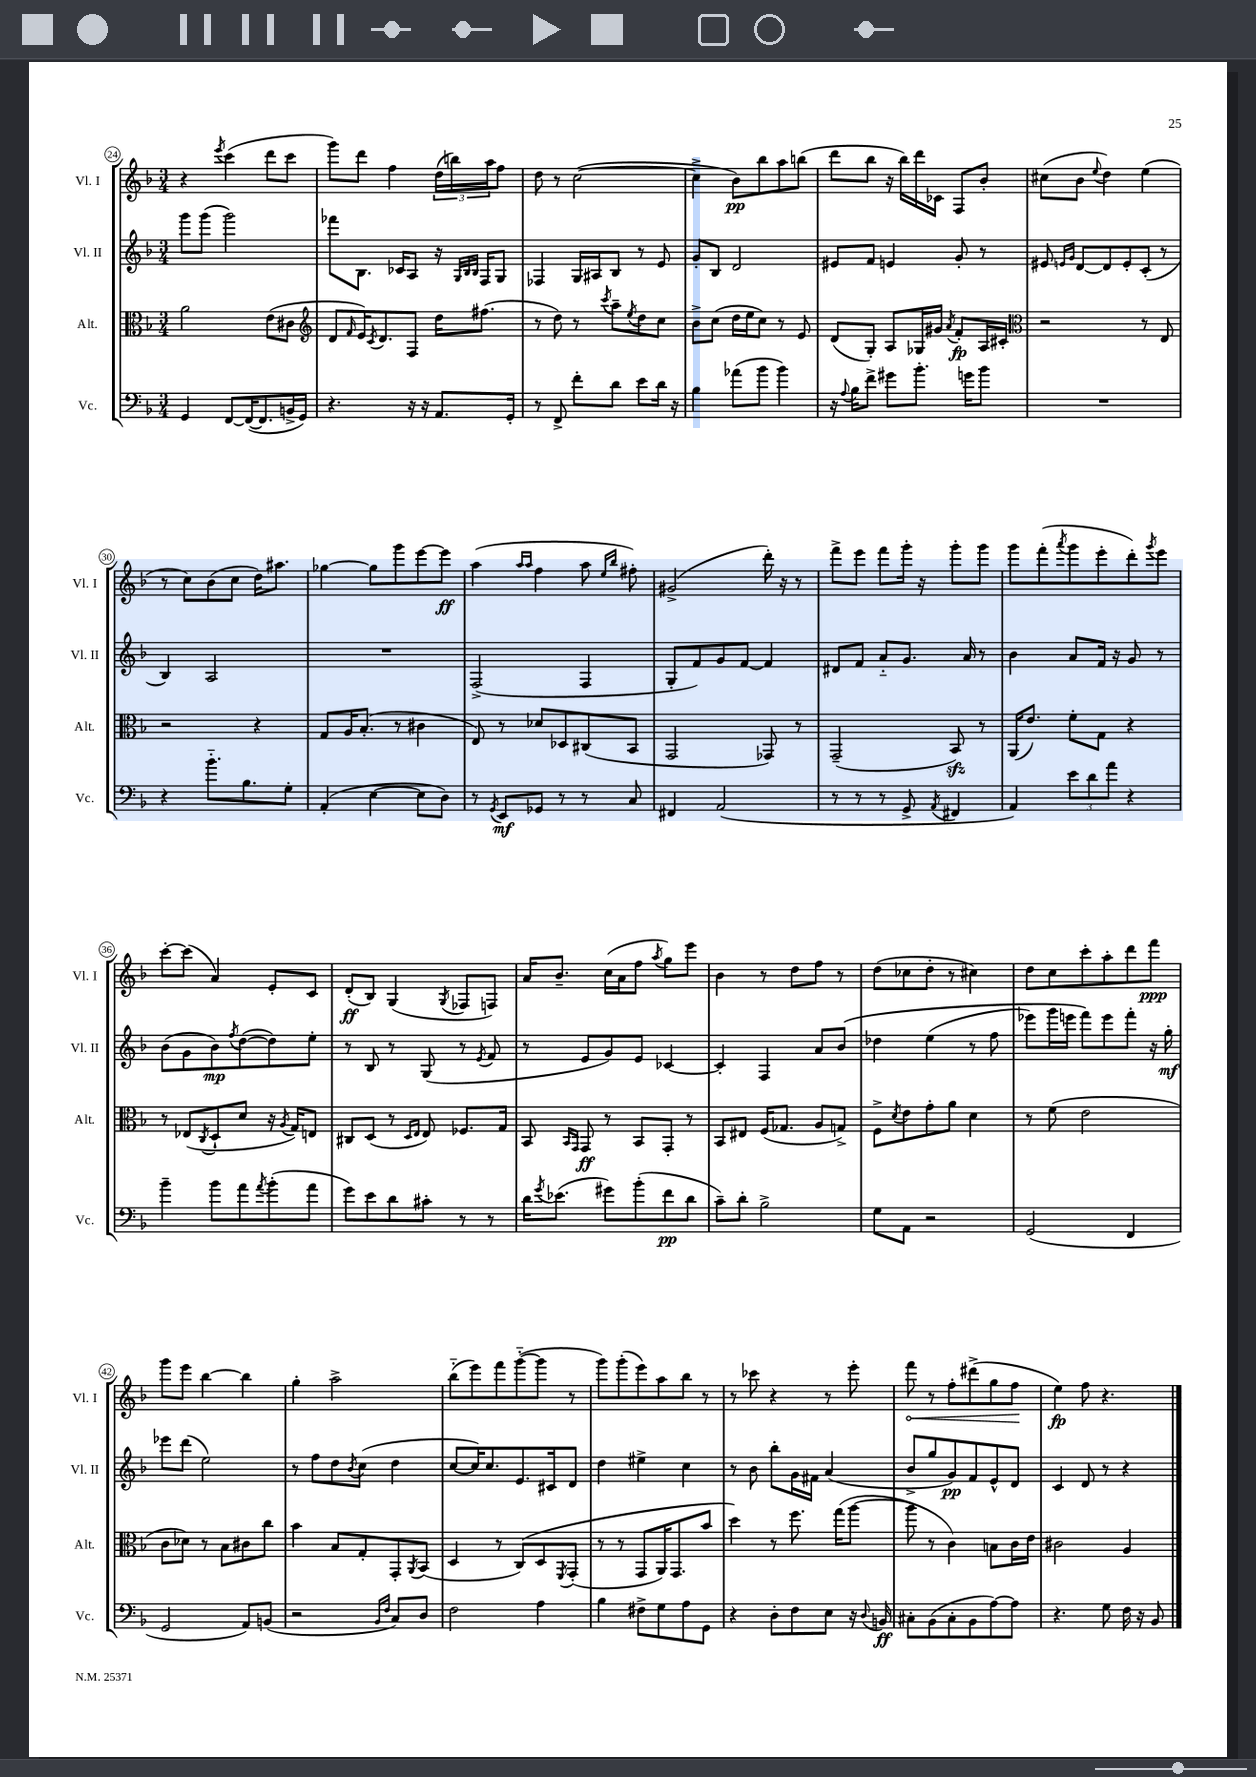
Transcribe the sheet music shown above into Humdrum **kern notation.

**kern	**dynam	**kern	**dynam	**kern	**dynam	**kern	**dynam
*part4	*part4	*part3	*part3	*part2	*part2	*part1	*part1
*staff4	*staff4	*staff3	*staff3	*staff2	*staff2	*staff1	*staff1
*I"Vc.	*	*I"Alt.	*	*I"Vl. II	*	*I"Vl. I	*
*I'Vc.	*	*I'Alt.	*	*I'Vl. II	*	*I'Vl. I	*
*clefF4	*	*clefC3	*	*clefG2	*	*clefG2	*
*k[b-]	*	*k[b-]	*	*k[b-]	*	*k[b-]	*
*M3/4	*	*M3/4	*	*M3/4	*	*M3/4	*
=24	=24	=24	=24	=24	=24	=24	=24
4GG/	.	2a\	.	8ggg\L	.	4r	.
.	.	.	.	(8ggg\J	.	.	.
.	.	.	.	.	.	8qeee/	.
[8FF/L	.	.	.	2ggg\)	.	(4ccc\	.
(16FF/K_	.	.	.	.	.	.	.
8.FF/]	.	.	.	.	.	.	.
.	.	(8e\L	.	.	.	8ddd\L	.
16BBn^/L	.	8c#X\J	.	.	.	8ccc\J	.
16GG/JJ)	.	.	.	.	.	.	.
=25	=25	=25	=25	=25	=25	=25	=25
*	*	*clefG2	*	*	*	*	*
4.r	.	8d/L	.	8fff-X\L	.	8ggg\L)	.
.	.	16qqf/	.	.	.	.	.
.	.	16e/K)	.	8.B-\J	.	8ddd\J	.
.	.	8qc/	.	.	.	.	.
.	.	8.d/	.	.	.	.	.
.	.	.	.	.	.	4ff\	.
.	.	.	.	16c-X/KL	.	.	.
16r	.	8F/J	.	8A/J	.	.	.
16r	.	.	.	.	.	.	.
8.AA/L	.	16dd\KL	.	16r	.	(24dd\LL	.
.	.	.	.	.	.	24bbn\)	.
.	.	.	.	32qqG/LLL	.	.	.
.	.	.	.	32qqB-/	.	.	.
.	.	.	.	32qqB-/JJJ	.	.	.
.	.	(8.ff#X\J	.	16F/KL	.	.	.
.	.	.	.	.	.	24aa\J	.
.	.	.	.	8G/J	.	8ff\J	.
16GG'/Jk	.	.	.	.	.	.	.
=26	=26	=26	=26	=26	=26	=26	=26
8r	.	8r	.	4F-X/	.	8dd\	.
8FF^/	.	8dd\)	.	.	.	8r	.
8f'\L	.	8r	.	16G/LL	.	([2cc\	.
.	.	.	.	16A#X/J	.	.	.
.	.	8qccc/	.	.	.	.	.
8d\J	.	8aa~\L	.	8B-/J	.	.	.
.	.	8qee/	.	.	.	.	.
8e\L	.	8dd\	.	8r	.	.	.
16d\Jk	.	8cc\J	.	8e/	.	.	.
16r	.	.	.	.	.	.	.
=27	=27	=27	=27	=27	=27	=27	=27
4B-\	.	8b-^\L	.	8g'/L	.	4cc^\]	.
.	.	(8cc\J	.	8B-/J	.	.	.
(8a-X\L	.	16dd\LL	.	2d/	.	8b-\L)	pp
.	.	16ee\J	.	.	.	.	.
8b-\J	.	8cc\J)	.	.	.	8bb-\	.
4b-\)	.	8r	.	.	.	8aa\	.
.	.	8e/	.	.	.	(8bbn\J	.
=28	=28	=28	=28	=28	=28	=28	=28
16r	.	(8d/L	.	8e#X/L	.	8ddd\L	.
8qqA/	.	.	.	.	.	.	.
16B-\KL	.	.	.	.	.	.	.
8f^\J	.	8G'/J)	.	8f/J	.	8bb-\J	.
8g#X\L	.	8A/L	.	4en/	.	16r	.
.	.	.	.	.	.	16bb-\LL)	.
8.b-'\J	.	16G-X/L	.	.	.	16ddd\	.
.	.	16g#X/JJ	.	.	.	16c-X\JJ	.
.	.	8qa/	.	.	.	.	.
.	.	8f'/L	fp	8g'/	.	8F/L	.
16gn\KL	.	.	.	.	.	.	.
8b-\J	.	16A/L	.	8r	.	8b-'/J	.
.	.	16c#X'/JJ	.	.	.	.	.
=29	=29	=29	=29	=29	=29	=29	=29
*	*	*clefC3	*	*	*	*	*
2.r	.	2r	.	8e#X/	.	(8cc#X\L	.
.	.	.	.	16qqen/LL	.	.	.
.	.	.	.	16qqg/JJ	.	.	.
.	.	.	.	[8d/L	.	8b-\J	.
.	.	.	.	.	.	8qqee/	.
.	.	.	.	8d/]	.	4dd\)	.
.	.	.	.	8e'/	.	.	.
.	.	8r	.	(8c'/J	.	(4ee\	.
.	.	8E/	.	8r	.	.	.
!!LO:LB:g=z
=30	=30	=30	=30	=30	=30	=30	=30
4r	.	2r	.	4B-/)	.	8r	.
.	.	.	.	.	.	8cc\L)	.
8.b-\L	.	.	.	2A/	.	(8b-\	.
.	.	.	.	.	.	8cc\J	.
8.B-\	.	.	.	.	.	.	.
.	.	4r	.	.	.	16dd\KL)	.
.	.	.	.	.	.	8.aa#X\J	.
8G'\J	.	.	.	.	.	.	.
=31	=31	=31	=31	=31	=31	=31	=31
(4AA'/	.	8G/L	.	2.r	.	[4gg-X\	.
.	.	16A/K	.	.	.	.	.
.	.	(8.B-'/J	.	.	.	.	.
[4E\	.	.	.	.	.	8gg-\L]	.
.	.	8r	.	.	.	8ggg\	.
8E\L]	.	4c#X\	.	.	.	[8eee\	.
8D\J)	.	.	.	.	.	8eee\J]	ff
=32	=32	=32	=32	=32	=32	=32	=32
8r	.	8E/)	.	(2F^/	.	(4aa\	.
8qGG/	.	.	.	.	.	.	.
8EE/L	mf	8r	.	.	.	.	.
.	.	.	.	.	.	16qqaa/LL	.
.	.	.	.	.	.	16qqaa/JJ	.
8GG-X/J	.	8d-X/L	.	.	.	4ff\	.
8r	.	8D-X/	.	.	.	.	.
8r	.	(8C#X/	.	4F/	.	8aa\	.
.	.	.	.	.	.	16qqee/LL	.
.	.	.	.	.	.	16qqbb-/JJ	.
8C/	.	8BB-/J	.	.	.	8ff#X'\)	.
=33	=33	=33	=33	=33	=33	=33	=33
4FF#X/	.	2GG/	.	8G'/L	.	(2g#X^/	.
.	.	.	.	8f/)	.	.	.
(2AA/	.	.	.	8g/	.	.	.
.	.	.	.	[8f/J	.	.	.
.	.	8GG-X/)	.	4f/]	.	16ddd'\)	.
.	.	.	.	.	.	16r	.
.	.	8r	.	.	.	8r	.
=34	=34	=34	=34	=34	=34	=34	=34
8r	.	(2GG~/	.	8d#X/L	.	8fff^\L	.
8r	.	.	.	8f/J	.	8eee\J	.
8r	.	.	.	8a/L	.	8fff\L	.
8GG^/	.	.	.	8.g/J	.	16ggg'\Jk	.
.	.	.	.	.	.	16r	.
8qAA/	.	.	.	.	.	.	.
4FF#X/	.	8BB-zz/)	.	.	.	8ggg'\L	.
.	.	.	.	16a/	.	.	.
.	.	8r	.	8r	.	8ggg\J	.
=35	=35	=35	=35	=35	=35	=35	=35
4AA/)	.	(16AA/KL	.	4b-\	.	8ggg\L	.
.	.	8.e/J)	.	.	.	.	.
.	.	.	.	.	.	(8fff'\	.
.	.	.	.	.	.	8qaaa/	.
12e\L	.	8f'\L	.	8a/L	.	8ggg\	.
12d\	.	.	.	.	.	.	.
.	.	8G\J	.	16f/Jk	.	8eee'\	.
12a\J	.	.	.	.	.	.	.
.	.	.	.	16r	.	.	.
4r	.	4r	.	8g/	.	8ddd'\)	.
.	.	.	.	.	.	8qggg/	.
.	.	.	.	8r	.	8eee\J	.
!!LO:LB:g=z
=36	=36	=36	=36	=36	=36	=36	=36
4b-~\	.	8r	.	(8b-\L	.	[8ccc'\L	.
.	.	(8E-X/L	.	8g\	.	(8ccc\J]	.
.	.	8qC/	.	.	.	.	.
8b-\L	.	8D`/	.	8b-\)	mp	4a/)	.
.	.	.	.	8qff/	.	.	.
8a\	.	8d/J	.	([8dd\	.	.	.
8qa/	.	.	.	.	.	.	.
(8b-'\	.	16r	.	8dd\])	.	8e'/L	.
.	.	8qA/	.	.	.	.	.
.	.	16G/KL)	.	.	.	.	.
8a\J	.	8En/J	.	8ee'\J	.	8c/J	.
=37	=37	=37	=37	=37	=37	=37	=37
8g\L)	.	8C#X/L	.	8r	.	(8d'/L	ff
8e\	.	(8D/J	.	8B-/	.	8B-/J)	.
8d\	.	8r	.	8r	.	(4G/	.
.	.	16qqD/LL	.	.	.	.	.
.	.	16qqE/JJ	.	.	.	.	.
8c#X'\J	.	8E/)	.	(8G/	.	.	.
.	.	.	.	.	.	8qG/	.
8r	.	8.F-X/L	.	8r	.	8F-X/L	.
.	.	.	.	8qe/	.	.	.
8r	.	.	.	8f/	.	8Fn/J)	.
.	.	16G/Jk	.	.	.	.	.
=38	=38	=38	=38	=38	=38	=38	=38
16d\KL	.	8BB-/	.	8r	.	16a/KL	.
8qg/	.	.	.	.	.	.	.
(8.e-X\J	.	.	.	.	.	8.b-~/J	.
.	.	16qqBB-/LL	.	.	.	.	.
.	.	16qqGG/JJ	.	.	.	.	.
.	.	8GG/	ff	8e/L	.	.	.
8g#X\L)	.	8r	.	8g/)	.	(16cc\LL	.
.	.	.	.	.	.	16a\J	.
(8b-'\	.	8BB-/L	.	8e/J	.	8ff\J	.
.	.	.	.	.	.	8qaa/	.
8f\	pp	8GG'/J	.	[4c-X/	.	8gg\L)	.
8d\J	.	8r	.	.	.	8eee\J	.
=39	=39	=39	=39	=39	=39	=39	=39
8c~\L)	.	8BB-/L	.	4c-'/]	.	4b-\	.
8d'\J	.	8E#X/J	.	.	.	.	.
2B-^\	.	(16F/KL	.	4F/	.	8r	.
.	.	8.G-X/J	.	.	.	.	.
.	.	.	.	.	.	8dd\L	.
.	.	8A/L	.	8a/L	.	8ff\J	.
.	.	8Gn^/J)	.	(8b-/J	.	8r	.
=40	=40	=40	=40	=40	=40	=40	=40
8G\L	.	8F^\L	.	4dd-X\	.	(8dd\L	.
.	.	8qd/	.	.	.	.	.
8AA\J	.	8e\	.	.	.	8cc-X\	.
2r	.	8g'\	.	(4ee\	.	8dd'\J	.
.	.	8a\J	.	.	.	8r	.
.	.	4d\	.	8r	.	4cc#X\)	.
.	.	.	.	8ff\	.	.	.
=41	=41	=41	=41	=41	=41	=41	=41
(2GG/	.	8r	.	8eee-X\L)	.	8dd\L	.
.	.	(8f\	.	16ggg\L	.	8cc\	.
.	.	.	.	16eeen\JJ	.	.	.
.	.	2e\	.	8fff\L)	.	8ccc'\	.
.	.	.	.	8eee\	.	8aa'\	.
4FF/	.	.	.	8fff'\J	.	8ddd\	.
.	.	.	.	16r	.	8fff\J	ppp
.	.	.	.	16gg'\	mf	.	.
!!LO:LB:g=z
=42	=42	=42	=42	=42	=42	=42	=42
2GG/	.	8c\L	.	8eee-X\L	.	8ggg\L	.
.	.	8d-X\J)	.	(8ddd\J	.	8eee\J	.
.	.	8r	.	2ee\)	.	[4bb-\	.
.	.	8B-\L	.	.	.	.	.
8AA/L)	.	8c#X\	.	.	.	4bb-\]	.
(8BBn/J	.	8cc\J	.	.	.	.	.
=43	=43	=43	=43	=43	=43	=43	=43
2r	.	4b-\	.	8r	.	4gg'\	.
.	.	.	.	8ff\L	.	.	.
.	.	8B-/L	.	8dd\	.	2aa^\	.
.	.	.	.	8qb-/	.	.	.
.	.	8G'/	.	(8cc\J	.	.	.
16qqBB-/LL	.	.	.	.	.	.	.
16qqF/JJ	.	.	.	.	.	.	.
8C/L)	.	8GG'/	.	4dd\	.	.	.
.	.	8qAA/	.	.	.	.	.
8D/J	.	(8BB-/J	.	.	.	.	.
=44	=44	=44	=44	=44	=44	=44	=44
2F\	.	4D/	.	[8cc/L	.	(8bb-\L	.
.	.	.	.	16cc/K])	.	8eee\)	.
.	.	.	.	8.cc/	.	.	.
.	.	8r	.	.	.	8fff\	.
.	.	(8C/L)	.	8.e/	.	([8ggg\	.
4A\	.	8D/	.	.	.	8ggg\J]	.
.	.	.	.	16c#X/k	.	.	.
.	.	8qFF/	.	.	.	.	.
.	.	(8GG'/J	.	8d/J	.	8r	.
=45	=45	=45	=45	=45	=45	=45	=45
4B-\	.	8r	.	4dd\	.	8ggg\L)	.
.	.	8r	.	.	.	(8ggg'\	.
8F#X^\L	.	8GG/L	.	4ee#X^\	.	8eee\)	.
8G\	.	16AA/K)	.	.	.	8aa\	.
.	.	8.GG/	.	.	.	.	.
8A\	.	.	.	4cc\	.	8bb-\J	.
8GG\J	.	8b-/J	.	.	.	8r	.
=46	=46	=46	=46	=46	=46	=46	=46
4r	.	4dd\)	.	8r	.	8r	.
.	.	.	.	8b-\	.	8ccc-X\	.
8D'\L	.	8r	.	8bb-'\L	.	4r	.
8F\	.	8.ff\	.	16g\L	.	.	.
.	.	.	.	16f#X\JJ	.	.	.
8E\J	.	.	.	(4a/	.	8r	.
.	.	(16gg\KL	.	.	.	.	.
16r	.	[8aa\J	.	.	.	8eee'\	.
8qqD/	.	.	.	.	.	.	.
16BBn/	ff	.	.	.	.	.	.
=47	=47	=47	=47	=47	=47	=47	=47
!	!	!	!	!	!	!	!LO:HP:b
8C#X'\L	.	8aa\]	.	8b-^/L	.	8fff\	<
(8BB-\	.	8r	.	8gg/	.	8r	.
8C#'\	.	4c\)	.	8g/)	pp	8ff'\L	.
8BB-\	.	.	.	8f/	.	(8ddd#X^\	.
[8A\)	.	8Bn\L	.	8e^^/	.	8gg\	.
8A\J]	.	16c\L	.	8d/J	.	8ff\J	.
.	.	16e\JJ	.	.	.	.	.
.	.	.	.	.	.	.	[
=48	=48	=48	=48	=48	=48	=48	=48
4.r	.	2c#X\	.	4c/	.	4ee\)	fp
.	.	.	.	8d/	.	8ff\	.
8G\	.	.	.	8r	.	4.r	.
16F\	.	4A/	.	4r	.	.	.
16r	.	.	.	.	.	.	.
8BB-/	.	.	.	.	.	.	.
==	==	==	==	==	==	==	==
*-	*-	*-	*-	*-	*-	*-	*-
